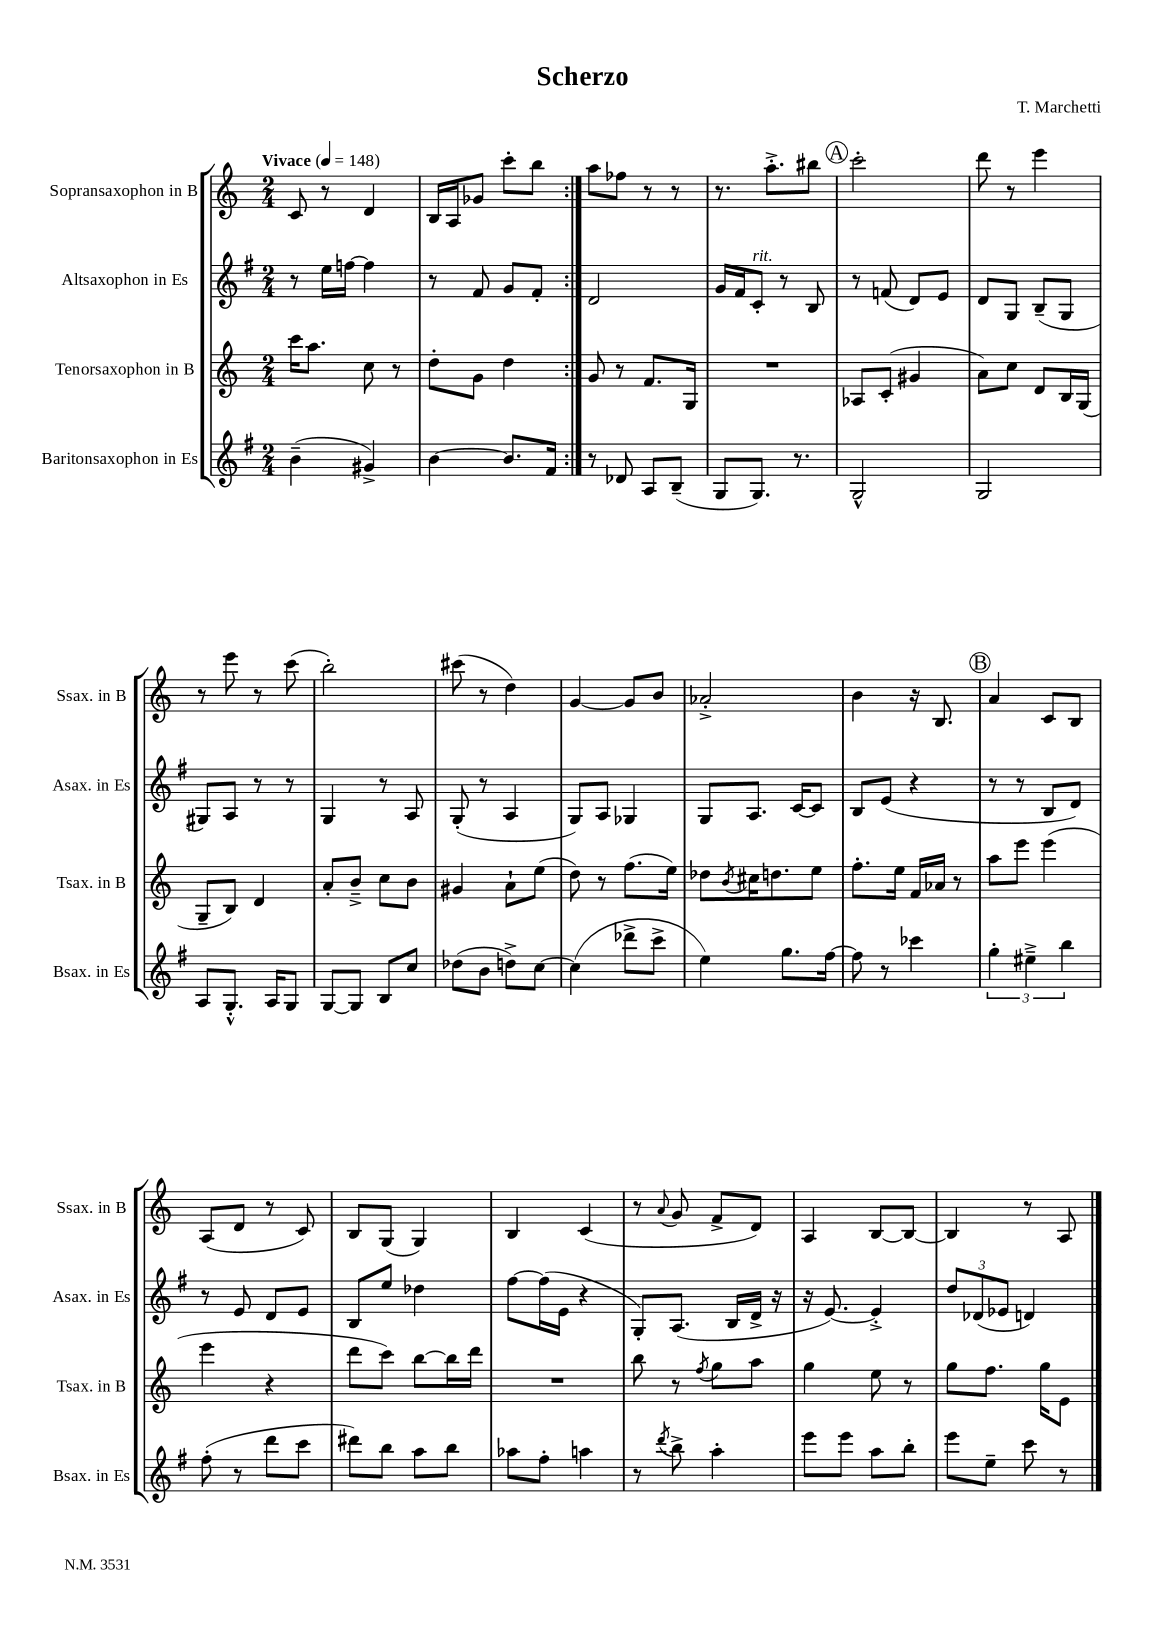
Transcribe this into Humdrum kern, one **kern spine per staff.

**kern	**kern	**kern	**kern
*part4	*part3	*part2	*part1
*staff4	*staff3	*staff2	*staff1
*I"Baritonsaxophon in Es	*I"Tenorsaxophon in B	*I"Altsaxophon in Es	*I"Sopransaxophon in B
*I'Bsax. in Es	*I'Tsax. in B	*I'Asax. in Es	*I'Ssax. in B
*clefG2	*clefG2	*clefG2	*clefG2
*k[f#]	*k[]	*k[f#]	*k[]
*M2/4	*M2/4	*M2/4	*M2/4
*MM148	*MM148	*MM148	*MM148
=1	=1	=1	=1
!	!	!	!LO:TX:a:B:t=Vivace
(4b~\	16ccc\KL	8r	8c/
.	8.aa\J	.	.
.	.	16ee\LL	8r
.	.	[16ffn\JJ	.
4g#X^/)	8cc\	4ff\]	4d/
.	8r	.	.
=2	=2	=2	=2
[4b\	8dd'\L	8r	16B/LL
.	.	.	16A/J
.	8g\J	8f#/	8g-X/J
8.b/L]	4dd\	8g/L	8ccc'\L
.	.	8f#'/J	8bb\J
16f#/Jk	.	.	.
=3:|!	=3:|!	=3:|!	=3:|!
8r	8g/	2d/	8aa\L
8d-X/	8r	.	8ff-X\J
8A/L	8.f/L	.	8r
(8B~/J	.	.	8r
.	16G/Jk	.	.
=4	=4	=4	=4
8G/L	2r	16g/LL	8.r
.	.	16f#/J	.
!	!	!LO:TX:a:i:t=rit.	!
8.G/J)	.	8c'/J	.
.	.	.	8.aa'^\L
.	.	8r	.
8.r	.	.	.
.	.	8B/	8bb#X\J
!!LO:REH:place=s1:t=A
=5	=5	=5	=5
2G^^/	8A-X/L	8r	2ccc'\
.	(8c'/J	(8fn/	.
.	4g#X/	8d/L)	.
.	.	8e/J	.
=6	=6	=6	=6
2G/	8a\L)	8d/L	8ddd\
.	8cc\J	8G/J	8r
.	8d/L	(8B~/L	4eee\
.	16B/L	8G/J	.
.	(16G/JJ	.	.
!!LO:LB:g=z
=7	=7	=7	=7
8A/L	8G~/L	8G#X/L)	8r
8.G'^^/J	8B/J)	8A/J	8eee\
.	4d/	8r	8r
16A/KL	.	.	.
8G/J	.	8r	(8ccc\
=8	=8	=8	=8
[8G/L	8a'/L	4G/	2bb'\)
8G/J]	8b~^/J	.	.
8B/L	8cc\L	8r	.
8cc/J	8b\J	8A/	.
=9	=9	=9	=9
(8dd-X\L	4g#X/	(8G'/	(8ccc#X\
8b\J	.	8r	8r
8ddn^\L)	8a`\L	4A/	4dd\)
[8cc\J	(8ee\J	.	.
=10	=10	=10	=10
(4cc\]	8dd\)	8G/L)	[4g/
.	8r	8A/J	.
8ddd-X^\L	(8.ff\L	4G-X/	8g/L]
8ccc^\J	.	.	8b/J
.	16ee\Jk)	.	.
=11	=11	=11	=11
4ee\)	8dd-X\L	8G/L	2a-X'^/
.	8qb/	.	.
.	16cc#X\K	8.A/J	.
.	8.ddn\	.	.
8.gg\L	.	.	.
.	.	[16c/KL	.
.	8ee\J	8c/J]	.
[16ff#\Jk	.	.	.
=12	=12	=12	=12
8ff#\]	8.ff'\L	8B/L	4b\
8r	.	(8e/J	.
.	16ee\Jk	.	.
4ccc-X\	16f/LL	4r	16r
.	16a-X/JJ	.	8.B/
.	8r	.	.
!!LO:REH:place=s1:t=B
=13	=13	=13	=13
6gg'\	8aa\L	8r	4a/
.	8eee\J	8r	.
6ee#X~^\	.	.	.
.	(4eee\	8B/L	8c/L
6bb\	.	.	.
.	.	8d/J)	8B/J
!!LO:LB:g=z
=14	=14	=14	=14
(8ff#'\	4eee\	8r	(8A/L
8r	.	8e/	8d/J
8ddd\L	4r	8d/L	8r
8ccc\J	.	8e/J	8c/)
=15	=15	=15	=15
8ddd#X\L)	8ddd\L	8B/L	8B/L
8bb\J	8ccc\J)	8ee/J	(8G/J
8aa\L	[8bb\L	4dd-X\	4G/)
8bb\J	16bb\L]	.	.
.	16ddd\JJ	.	.
=16	=16	=16	=16
8aa-X\L	2r	[8ff#\L	4B/
8ff#'\J	.	(16ff#\L]	.
.	.	16e\JJ	.
4aan\	.	4r	(4c/
=17	=17	=17	=17
8r	8bb\	8G'/L)	8r
8qddd/	.	.	8qqa/
8bb^\	8r	(8.A/J	8g/
.	8qff/	.	.
4aa'\	8gg\L	.	8f^/L
.	.	16B/LL	.
.	8aa\J	16d^/JJ	8d/J)
.	.	16r	.
=18	=18	=18	=18
8eee\L	4gg\	16r	4A/
.	.	[8.e/)	.
8eee\J	.	.	.
8aa\L	8ee\	4e'^/]	[8B/L
8bb'\J	8r	.	8B/J_
=19	=19	=19	=19
8eee\L	8gg\L	12dd/L	4B/]
.	.	(12d-X/	.
8ee~\J	8.ff\J	.	.
.	.	12e-X/J	.
8ccc\	.	4dn/)	8r
.	16gg\KL	.	.
8r	8e\J	.	8A/
==	==	==	==
*-	*-	*-	*-
